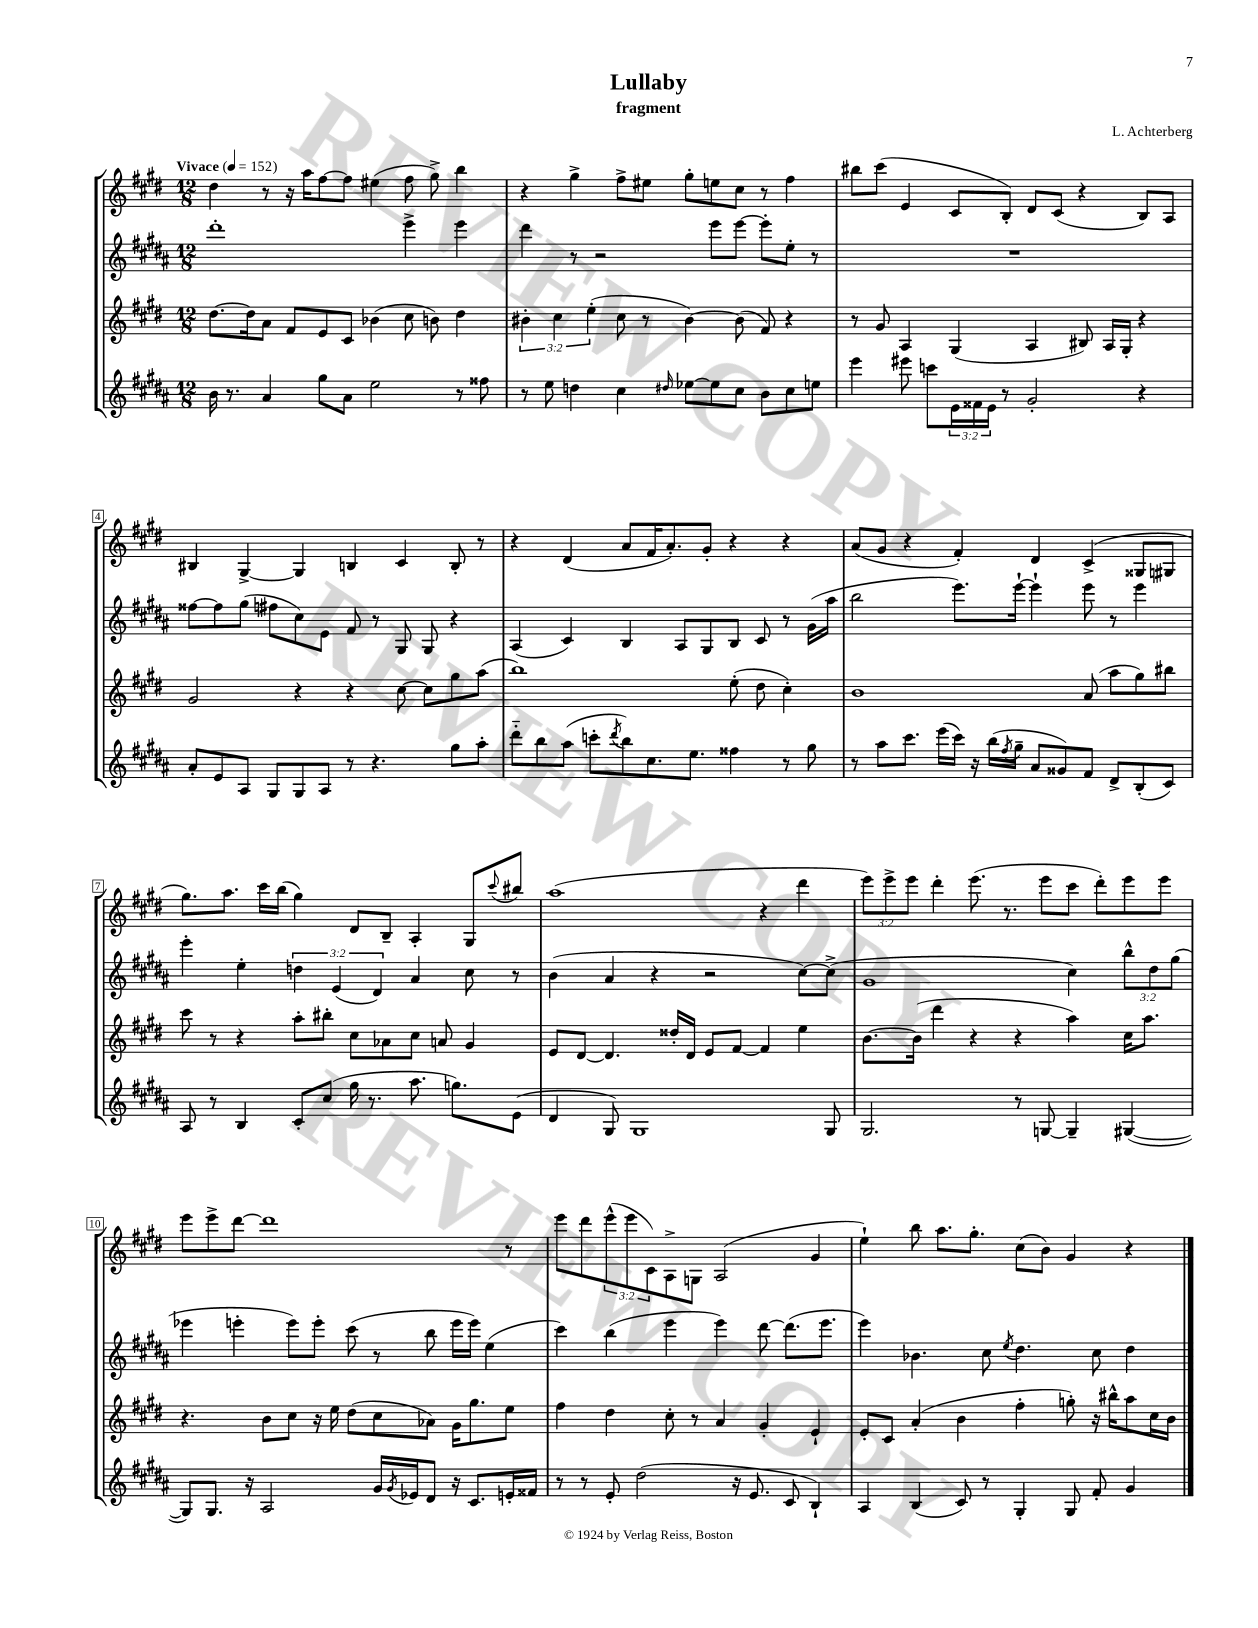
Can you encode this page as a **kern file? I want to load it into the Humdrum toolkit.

**kern	**kern	**kern	**kern
*part4	*part3	*part2	*part1
*staff4	*staff3	*staff2	*staff1
*clefG2	*clefG2	*clefG2	*clefG2
*k[f#c#g#d#a#]	*k[f#c#g#d#]	*k[f#c#g#d#a#]	*k[f#c#g#d#]
*M12/8	*M12/8	*M12/8	*M12/8
*MM152	*MM152	*MM152	*MM152
=1	=1	=1	=1
!	!	!	!LO:TX:a:B:t=Vivace
16b\	[8.dd#\L	1ddd#'	4dd#\
8.r	.	.	.
.	16dd#\k]	.	.
4a#/	8a\J	.	8r
.	8f#/L	.	16r
.	.	.	16aa\KL
8gg#\L	8e/	.	[8ff#\
8a#\J	8c#/J	.	8ff#\J]
2ee\	(4b-X\	.	(4ee#X\
.	8cc#\	4eee^\	8ff#\
.	8bn\)	.	8gg#^\)
8r	4dd#\	4eee\	4bb\
8ff##X\	.	.	.
=2	=2	=2	=2
8r	6b#X'\	4ddd#\	4r
8ee\	.	.	.
.	6cc#\	.	.
4ddn\	.	8r	4gg#^\
.	(6ee'\	.	.
.	.	2r	.
4cc#\	8cc#\	.	8ff#^\L
.	8r	.	8ee#X\J
16qqdd#X/	.	.	.
[8ee-X\L	[4b#\)	.	8gg#'\L
8ee-\]	.	8eee\L	8een\
8cc#\J	(8b#\]	[8eee\J	8cc#\J
8b\L	8f#/)	8eee'\L]	8r
8cc#\	4r	8ee'\J	4ff#\
8een\J	.	8r	.
=3	=3	=3	=3
4eee\	8r	1.r	8bb#X\L
.	8g#/	.	(8ccc#\J
8eee#X\	4A/	.	4e/
8cccn\L	.	.	.
24e\L	(4G#/	.	8c#/L
24f##X\	.	.	.
24e\JJ	.	.	.
8r	.	.	8B'/J)
2g#'/	4A/	.	8d#/L
.	.	.	(8c#/J
.	8B#X/)	.	4r
.	16A/LL	.	.
.	16G#'/JJ	.	.
4r	4r	.	8B/L)
.	.	.	8A/J
!!LO:LB:g=z
=4	=4	=4	=4
8a#'/L	2g#/	[8ff##X\L	4B#X/
8e/	.	8ff##\]	.
8A#/J	.	(8gg#\J	[4G#^/
8G#/L	.	8ff#X\L	.
8G#/	4r	8cc#\)	4G#/]
8A#/J	.	8e\J	.
8r	4r	8f#/	4Bn/
4.r	.	8r	.
.	[8cc#\	8G#/	4c#/
.	8cc#\L]	8G#/	.
8gg#\L	8gg#\	4r	8B'/
8aa#'\J	(8aa\J	.	8r
=5	=5	=5	=5
8ddd#\L	1bb)	(4A#/	4r
8bb\	.	.	.
(8aa#\J	.	4c#/)	(4d#/
8cccn'\L	.	.	.
8qddd#/	.	.	.
8bb\)	.	4B/	8a/L
8.cc#\	.	.	16f#/K
.	.	.	8.a'/)
.	.	8A#/L	.
8.ee\J	.	.	.
.	.	8G#/	8g#'/J
4ff##X\	(8ee'\	8B/J	4r
.	8dd#\	8c#/	.
8r	4cc#'\)	8r	4r
8gg#\	.	(16g#\LL	.
.	.	16aa#\JJ	.
=6	=6	=6	=6
8r	1b	2bb\	(8a/L
8aa#\L	.	.	8g#/J
8.ccc#\J	.	.	4r
(16eee\LL	.	.	.
16ccc#\JJ)	.	8.eee\L)	4f#'/)
16r	.	.	.
(16bb\LL	.	.	.
8qff#/	.	.	.
16gg#~\JJ	.	[16eee`\Jk	.
8a#/L	.	4eee`\]	4d#/
8g##X/)	.	.	.
8f#/J	(8a/	8eee\	(4c#^/
8d#^/L	8aa\L	8r	.
(8B'/	8gg#\)	4eee\	8G##X/L
8c#/J)	8bb#X\J	.	8G#X/J
!!LO:LB:g=z
=7	=7	=7	=7
8A#/	8ccc#\	4eee'\	8.gg#\L)
8r	8r	.	.
.	.	.	8.aa\J
4B/	4r	4ee'\	.
.	.	.	16ccc#\LL
.	.	.	(16bb\JJ
8c#'/L	8aa'\L	6ddn\	4gg#\)
(8cc#/J	8bb#X'\J	.	.
.	.	(6e/	.
16gg#\	8cc#\L	.	8d#/L
8.r	.	.	.
.	.	6d#/)	.
.	8a-X\	.	8B~/J
8.aa#\	8cc#\J	4a#/	4A'/
.	8an/	.	.
8.ggn\L)	.	.	.
.	4g#/	8cc#\	8G#/L
.	.	.	8qqccc#/
(8e\J	.	8r	8bb#X/J
=8	=8	=8	=8
4d#/	8e/L	(4b\	(1aa
.	[8d#/J	.	.
8G#/)	4.d#/]	4a#/	.
1G#	.	.	.
.	.	4r	.
.	16dd##X'/LL	.	.
.	16d#/JJ	.	.
.	8e/L	2r	.
.	[8f#/J	.	.
.	4f#/]	.	4r
.	4ee\	[8cc#\L)	4ddd#\
8G#/	.	(8cc#^\J]	.
=9	=9	=9	=9
2.G#/	[8.b\L	1g#	12eee\L)
.	.	.	12eee^\
.	.	.	12eee\J
.	(16b\Jk]	.	.
.	4ddd#\	.	4ddd#'\
.	4r	.	(8.eee\
.	.	.	8.r
8r	4r	.	.
[8Gn/	.	.	8eee\L
4G~/]	4aa\)	4cc#\)	8ccc#\J
.	.	.	8ddd#'\L)
([4G#X/	16cc#\KL	12bb^^\L	8eee\
.	8.aa\J	.	.
.	.	12dd#\	.
.	.	.	8eee\J
.	.	(12gg#\J	.
!!LO:LB:g=z
=10	=10	=10	=10
8G#/L])	4.r	4eee-X\	8eee\L
8.G#/J	.	.	8eee^\
.	.	4eeen'\	[8ddd#\J
16r	.	.	.
2A#/	8b\L	.	1ddd#]
.	8cc#\J	8eee\L)	.
.	16r	8eee'\J	.
.	16ee\	.	.
.	(8dd#\L	(8ccc#\	.
16g#/LL	8cc#\	8r	.
8qg#/	.	.	.
16e-X/J	.	.	.
8d#/J	8a-X\J)	8bb\	.
16r	16g#\KL	16eee\LL	.
8.c#/L	8.gg#\	16eee\JJ)	.
.	.	(4ee\	.
16en'/L	8ee\J	.	8r
16f##X/JJ	.	.	.
=11	=11	=11	=11
8r	4ff#\	4ccc#\)	8eee\L
8r	.	.	8ddd#\
8e'/	4dd#\	(4bb\	(12eee^^\
.	.	.	12eee\
(2dd#\	.	.	.
.	.	.	12c#\)
.	8cc#'\	4eee\	8A^\
.	8r	.	8Gn\J
.	4a/	4eee\)	(2A/
16r	.	.	.
8.e/	.	.	.
.	4g#'/	[8ddd#\	.
8c#/	.	(8.ddd#\L]	.
4B`/)	4e`/	.	4g#/
.	.	8.eee\J	.
=12	=12	=12	=12
4A#/	8e'/L	4eee\)	4ee`\)
.	8c#/J	.	.
(4B/	(4a'/	4.b-X\	8bb\
.	.	.	8.aa\L
8c#/)	4b\	.	.
.	.	.	8.gg#'\J
8r	.	8cc#\	.
.	.	8qee/	.
4G#'/	4ff#'\	4.dd#\	(8cc#\L
.	.	.	8b\J)
8G#/	8ggn'\)	.	4g#/
8f#'/	16r	8cc#\	.
.	16bb#X^^\KL	.	.
4g#/	8aa\	4dd#\	4r
.	16cc#\L	.	.
.	16b\JJ	.	.
==	==	==	==
*-	*-	*-	*-
